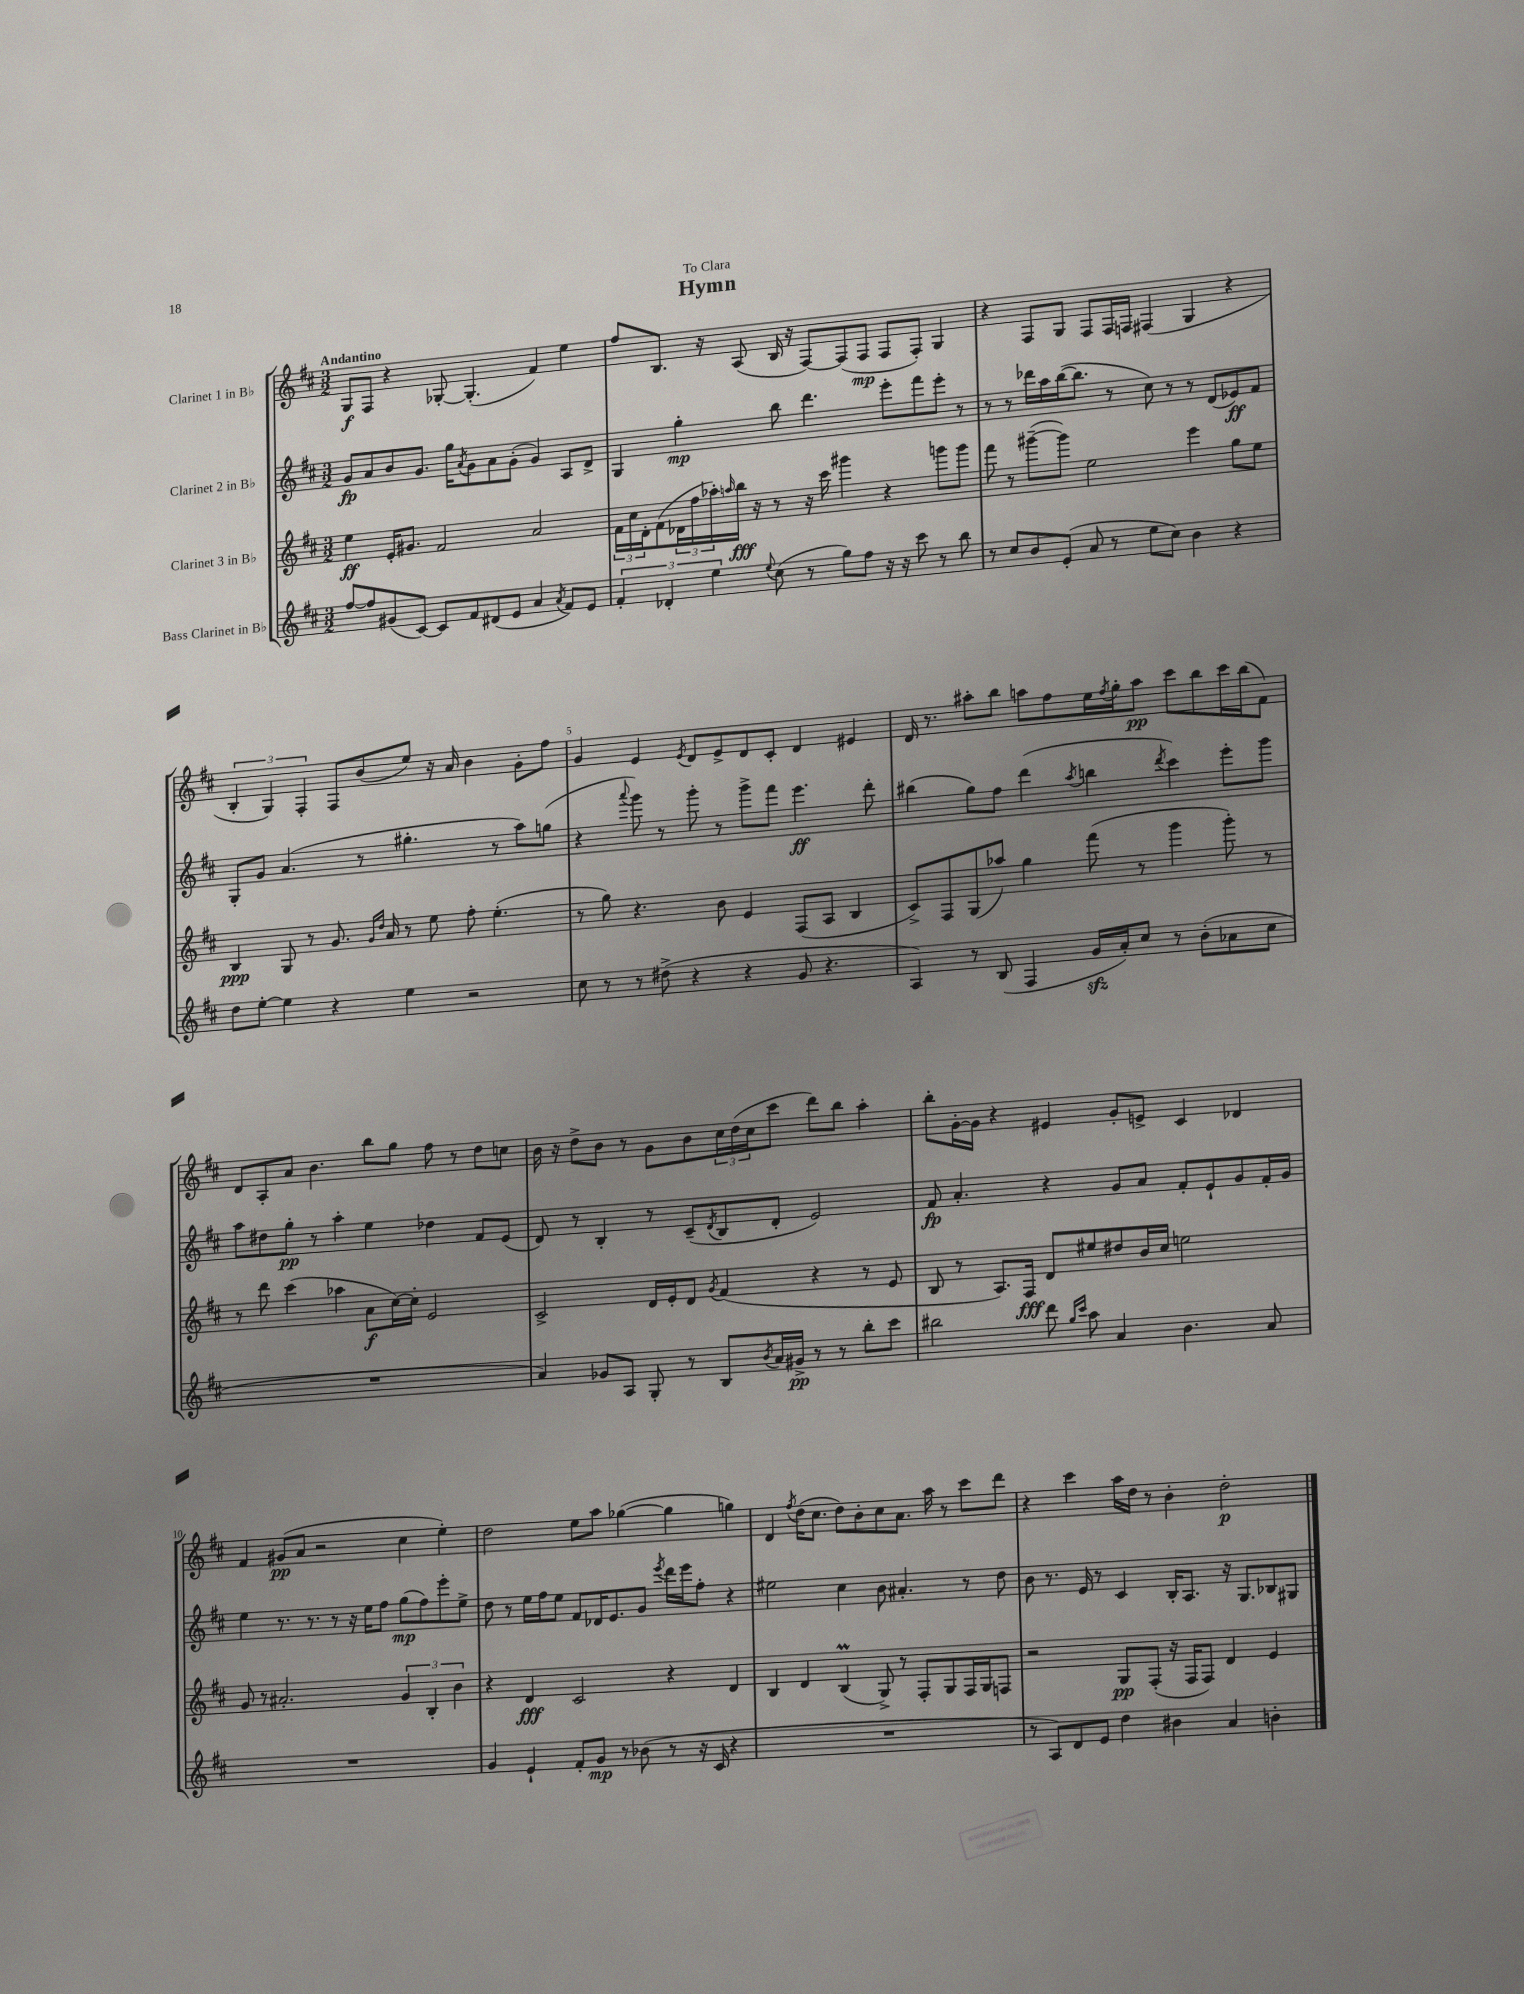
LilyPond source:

\header { title = "Hymn" dedication = "To Clara" }
<<
\new StaffGroup <<
\new Staff = "s0" \with { instrumentName = "Clarinet 1 in Bb" } {
    \clef treble \key d \major \numericTimeSignature \time 3/2 \tempo "Andantino"
    g8\f fis8 r4 ges8~-. ges4.-.( fis'4) e''4 |
    fis''8 b8. r16 a8( b16 r16 fis8~) fis8( fis8\mp fis8 fis8-.) g4 |
    r4 fis8 g8 fis8 fis16 f16 fis4( g4 r4 |
    \tuplet 3/2 { b4-. g4) fis4-. } fis8 b'8( e''8) r16 a'16 b'4 g'8-. fis''8 |
    g'4 e'4 \acciaccatura { e'8 } d'8 e'8-> d'8 cis'8-. d'4 eis'4 |
    d'16 r8. ais''8-. b''8 a''8 fis''8 e''16 \acciaccatura { fis''8 } g''16-. a''8\pp cis'''8 b''8 cis'''16 b''16( fis'8) |
    d'8 a8-. a'8 b'4. b''8 g''8 fis''8 r8 d''8 c''8 |
    b'16 r16 d''8-> b'8 r8 g'8 b'8 \tuplet 3/2 { cis''16 d''16( cis''16 } cis'''8 d'''8) b''8 a''4-. |
    b''8-. g'16~-. g'16 r4 eis'4 g'8-. e'8-> cis'4 des'4 |
    fis'4 gis'8\pp( a'8 r2 cis''4 e''4-.) |
    d''2 e''8 a''8 ges''4~( ges''4 g''4) |
    d'4 \acciaccatura { fis''8 } d''16( cis''8. d''8) b'8-. cis''8 a'8. a''16 r8 cis'''8 d'''8 |
    r4 cis'''4 a''16 d''16 r8 b'4-. d''2-.\p \bar "|." |
}
\new Staff = "s1" \with { instrumentName = "Clarinet 2 in Bb" } {
    \clef treble \key d \major \numericTimeSignature \time 3/2
    g'8\fp a'8 b'8 g'8. g''16 \acciaccatura { a'8 } g'8 a'8 g'8-.( g'4) a8 d'8-> |
    g4 g''4-.\mp b''8 d'''4. e'''8-. fis'''8 e'''8-. r8 |
    r8 r8 des'''16 a''16 b''16~( b''8. r8 cis''8) r8 r8 d'8( ees'8\ff) fis'8 |
    g8-. g'8 a'4.( r8 gis''4.-. r8 a''8) g''8( |
    r4 \appoggiatura { a'''8 } g'''8) r8 g'''8-. r8 g'''8-> fis'''8 e'''4.\ff d'''8-. |
    bis''4( g''8) fis''8 d'''4( \acciaccatura { a''8 } b''4 \acciaccatura { d'''8 } cis'''4) e'''8-. g'''8 |
    a''8 dis''8 g''8-.\pp r8 a''4-. e''4 des''4 fis'8 e'8( |
    d'8) r8 b4-. r8 cis'8--( \acciaccatura { d'8 } b8 d'8-. e'2) |
    fis'8\fp a'4.-. r4 g'8 a'8 fis'8-. e'8-! g'8 fis'16-. g'16 |
    e''4 r8. r8. r8 r16 e''16 fis''8 g''8\mp( fis''8) e'''8-. e''8-> |
    d''8 r8 e''16 fis''16 e''8 fis'8 des'16 e'8. g'8 \acciaccatura { e'''8 } d'''16 e'''16 fis''8-. r4 |
    eis''2 cis''4 b'8 ais'4.-. r8 d''8 |
    b'8 r8. e'16 r8 cis'4 b16-. a8. r16 g8. bes8 gis8 \bar "|." |
}
\new Staff = "s2" \with { instrumentName = "Clarinet 3 in Bb" } {
    \clef treble \key d \major \numericTimeSignature \time 3/2
    e''4\ff e'16-. gis'8. fis'2 a'2 |
    \tuplet 3/2 { fis'16 cis''16 d'16-. } fis'8( \tuplet 3/2 { des'16 fis''16 aes''16-.) } \grace { a''16 } b''16\fff r16 r8 r16 cis'''16 gis'''4 r4 g'''8 g'''8 |
    fis'''8 r8 gis'''8~--( gis'''8) e''2 e'''4 g''8 e''8 |
    b4\ppp g8 r8 g'8. \grace { g'16 d''16 } a'16 r8 e''8 fis''8-. e''4.-.( |
    r8 g''8) r4. b'8 e'4 fis8( a8 b4 |
    cis'8->) fis8 g8( aes''8) g''4 fis'''8( r8 g'''4 g'''8-.) r8 |
    r8 d'''8 cis'''4( aes''4 a'8\f cis''16~) cis''16-. e'2 |
    cis'2-> d'16 e'16-. d'8 \acciaccatura { g'8 } fis'4( r4 r8 e'8 |
    b8 r8 a8.) fis16\fff d'8 eis''8 dis''8 b'16 cis''16 e''2 |
    g'8 r8 ais'2.-. \tuplet 3/2 { g'4 b4-. b'4 } |
    r4 d'4\fff cis'2 r4 d'4 |
    b4 d'4 b4\prall( g8->) r8 fis8-. g8 fis16 g16 f8 |
    r2 g8\pp fis8-.( r16 fis16 fis8) d'4 e'4 \bar "|." |
}
\new Staff = "s3" \with { instrumentName = "Bass Clarinet in Bb" } {
    \clef treble \key d \major \numericTimeSignature \time 3/2
    fis''8~ fis''8 gis'8( cis'8~) cis'8 fis'8 dis'8( e'8 a'4 \acciaccatura { a'8 } fis'8) e'8 |
    \tuplet 3/2 { fis'4-. des'4-. e''4 } \appoggiatura { e''8 } cis''8( r8 g''8) fis''8 r16 r16 cis'''8 r8 b''8 |
    r8 cis''8 b'8 e'8-.( a'8 r8 e''8 cis''8) b'4 r4 |
    d''8 e''8~-. e''4 r4 e''4 r2 |
    cis''8 r8 r8 dis''8->( r4 r4 g'8 r4. |
    a4) r8 b8( fis4 g'16\sfz a'16-.) cis''8 r8 b'8-.( aes'8 cis''8 |
    R1. |
    a'4) ges'8 a8 g8-. r8 b8 \acciaccatura { b'8 } a'16 gis'16->\pp r8 r8 b''8-. cis'''8 |
    bis''2 d'''8 \grace { g''16 cis'''16 } a''8 a'4 b'4. a'8 |
    R1. |
    g'4 e'4-! fis'8-. g'8\mp r8 bes'8( r8 r16 cis'16 r4 |
    R1. |
    r8 a8) d'8 e'8 d''4 bis'4 a'4 b'4-. \bar "|." |
}
>>
>>
\layout { \context { \Score \override BarNumber.break-visibility = ##(#f #t #t) barNumberVisibility = #(every-nth-bar-number-visible 5) } }
